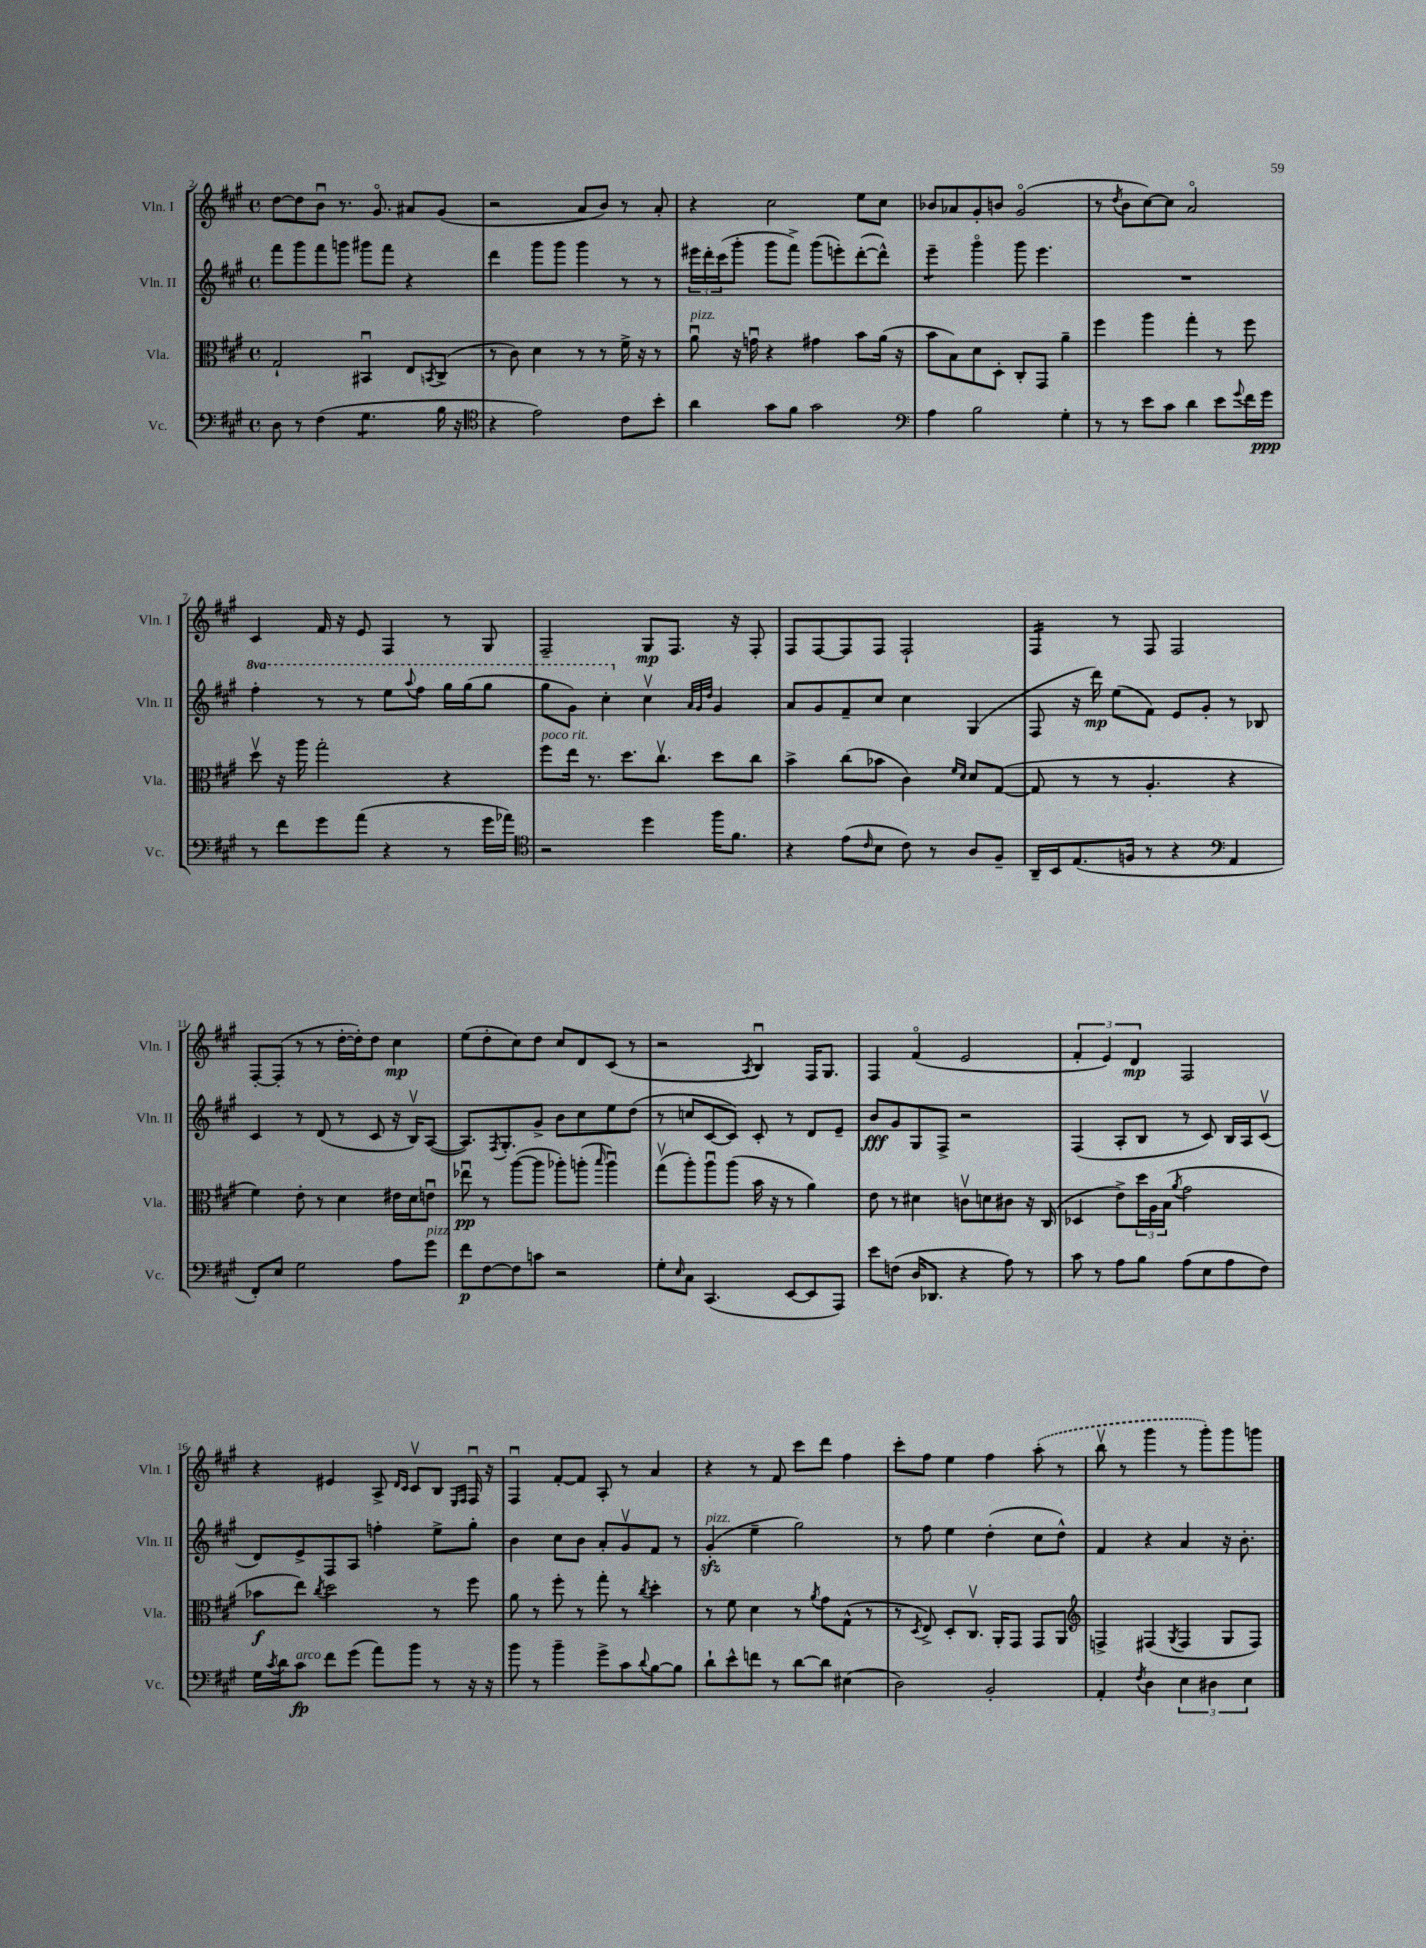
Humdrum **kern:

**kern	**kern	**kern	**kern
*staff4	*staff3	*staff2	*staff1
*clefF4	*clefC3	*clefG2	*clefG2
*k[f#c#g#]	*k[f#c#g#]	*k[f#c#g#]	*k[f#c#g#]
*M4/4	*M4/4	*M4/4	*M4/4
*met(c)	*met(c)	*met(c)	*met(c)
8D	2G#`	8fff#	[8dd
8r	.	8ggg#	8dd]
(4F#	.	8fff#	8bu
.	.	8ggg	8.r
4.G#	4BB#u	8ggg#	.
.	.	.	8.g#o
.	.	8fff#	.
.	8E	4r	8a#
.	8qBB	.	.
16B	(8C#^	.	(8g#
16r	.	.	.
=	=	=	=
*clefC4	*	*	*
4r	8r	4ddd	2r
.	8c#)	.	.
2e)	4d	8ggg#	.
.	.	8ggg#	.
.	8r	4ggg#	8a
.	8r	.	8b)
8c#	16f#^	8r	8r
.	16r	.	.
8b'	8r	8r	8a'
=	=	=	=
4a	8au	24eee#	4r
.	.	24ddd'	.
.	.	(24ccc#	.
.	16r	8ggg#'	.
.	16gu	.	.
8g#	4r	8ggg#	2cc#
8f#	.	8fff#^)	.
2g#	4g#	(8ggg#	.
.	.	8eee')	.
.	8b	([8ddd'	8ee
.	(16a	8ddd^^])	8cc#
.	16r	.	.
=	=	=	=
*clefF4	*	*	*
4A	8b	4eee~	8b-
.	8B)	.	8a-
2B	8d	4ggg#o	8g#'
.	8D'	.	8b
.	8C#'	8ggg#	(2g#o
.	8GG#	4.eee	.
4G#'	4a~	.	.
=	=	=	=
8r	4ff#	1r	8r
.	.	.	8qdd
8r	.	.	8b
8e	4aa	.	[8cc#)
8c#	.	.	8cc#]
4d	4gg#'	.	2ao
8e	8r	.	.
8qqg#	.	.	.
16f#	8ff#	.	.
16g#	.	.	.
=	=	=	=
8r	8ddv	4fff#'	4c#
8f#	16r	.	.
.	16aa	.	.
8g#	2gg#'	8r	16f#
.	.	.	16r
(8a	.	8r	8e
4r	.	8eee	4F#
.	.	8qqaaa	.
.	.	8fff#	.
8r	4r	16ggg#	8r
.	.	(16ggg#	.
16g#	.	8ggg#	8G#
16a-)	.	.	.
=	=	=	=
*clefC4	*	*	*
2r	8ff#	8ggg#	2F#~
.	16ee	8gg#)	.
.	8.r	.	.
.	.	4ccc#'	.
.	8.dd	.	.
4dd	.	4cc#v	8G#
.	8.cc#v	.	.
.	.	.	8.F#
.	.	32qqa	.
.	.	32qqg#	.
.	.	32qqdd	.
16ff#	8dd	4g#	.
8.f#	.	.	16r
.	8cc#	.	8F#'
=	=	=	=
4r	4b^	8a	8F#
.	.	8g#	[8F#
(8e	(8cc#	8f#~	8F#]
16qqc#	.	.	.
8B	8b-	8cc#	8F#
8c#)	4c#)	4cc#	2F#`
8r	.	.	.
.	16qqf#	.	.
.	16qqd	.	.
8A	8d	(4G#	.
8F#~	([8G#	.	.
=	=	=	=
16AA~	8G#]	8F#	4F#
16BB	.	.	.
(8.E	8r	16r	.
.	.	16ddd)	.
.	8r	(8ee	8r
16F	.	.	.
8r	4.A'	8f#)	8F#
4r	.	8e	2F#
.	.	8g#'	.
*clefF4	*	*	*
4AA	4r	8r	.
.	.	8B-	.
=	=	=	=
8FF#')	4f#)	4c#	[8F#'
8E	.	.	(8F#']
2G#	8e'	8r	8r
.	8r	(8d	8r
.	4d	8r	[16dd'
.	.	.	16dd'])
.	.	8c#	8dd
8A	16e#	16r	4cc#
.	16d	16Bv)	.
8g#	8eu	([8A	.
=	=	=	=
8f#	8ee-u	8.A])	(8ee
[8F#	8r	.	8dd'
.	.	8qF#	.
.	.	8.G#'	.
8F#]	([8aa	.	8cc#)
8c	8aa]	8g#^	8dd
2r	8aa-')	8b	8cc#
.	(8aa'	8cc#	8d
.	16qqbb	.	.
.	4aau)	8ee	(8c#
.	.	(8dd	8r
=	=	=	=
8G#'	(8gg#v	8r	2r
16qqE	.	.	.
8C#	8aa')	8cc	.
(4.CC#	8aau	[8c#	.
.	(8aa	8c#])	.
.	.	.	8qA
.	16b	8c#'	4Bu)
.	16r	.	.
[8EE	8r	8r	.
8EE]	4a)	8d	16F#
.	.	.	8.G#
8AAA)	.	8e~	.
=	=	=	=
8e	8e	8b	4F#
(8F	8r	8g#	.
16D	4d#	8G#	(4f#o
8.DD-	.	.	.
.	.	8F#^	.
4r	8cv	2r	2e
.	8d	.	.
8A)	8c#	.	.
8r	16r	.	.
.	(16C#	.	.
=	=	=	=
8c#	4D-	(4F#	6f#'
8r	.	.	.
.	.	.	6e)
8A	8e^)	8A'	.
.	.	.	6d
8B	24dd	8B	.
.	24A	.	.
.	(24B	.	.
.	8qa	.	.
(8A	2g#	8r	2F#
8E	.	8c#)	.
8A	.	16B	.
.	.	16A	.
8F#)	.	(8c#v	.
=	=	=	=
16G#	8b-	8d)	4r
8qc#	.	.	.
16d	.	.	.
8c#	8ee)	8e^	.
.	8qcc#	.	.
8f#	2dd	8F#	4e#
(8g#	.	8A	.
8a)	.	4ff'	8A^
.	.	.	16qqd
.	.	.	16qqc#
8b	.	.	8c#v
8r	8r	8ee^	8B
.	.	.	16qqE
.	.	.	16qqF#
16r	8ff#	8gg#'	16F#u
16r	.	.	16r
=	=	=	=
8b	8a	4b	4F#u
8r	8r	.	.
4b~	8ff#'	8cc#	[8f#'
.	8r	8b	8f#]
8g#^	8gg#'	8a'	8A'
8c#	8r	8g#v	8r
8qqd	8qcc#	.	.
[8B	4dd'	8f#	4a
8B]	.	8r	.
=	=	=	=
8d`	8r	(4g#'	4r
8e^^	8f#	.	.
8f	4d	4ee~	8r
8r	.	.	8f#
[8d	8r	2gg#)	8ccc#
.	8qa	.	.
8d]	8g#	.	8ddd
(4E#	(8G#^^	.	4ff#
.	8r	.	.
=	=	=	=
2D)	8r	8r	8ccc#'
.	8qD	.	.
.	8E^)	8ff#	8ff#
.	8D'	4ee	4ee
.	8.C#v	.	.
2BB'	.	(4dd'	4ff#
.	16AA'	.	.
.	8GG#	.	.
.	8GG#	8cc#	(8aa'
.	8AA	8dd^^)	8r
=	=	=	=
*	*clefG2	*	*
4AA'	4F^	4f#	8bbv
.	.	.	8r
8qF#	.	.	.
4D	(4F#	4r	4ggg#
.	8qG#	.	.
6E	4F#	4a	8r
.	.	.	8ggg#')
6D#	.	.	.
.	8G#	16r	8ggg#
.	.	8.b'	.
6E	.	.	.
.	8F#)	.	8ggg
==	==	==	==
*-	*-	*-	*-
